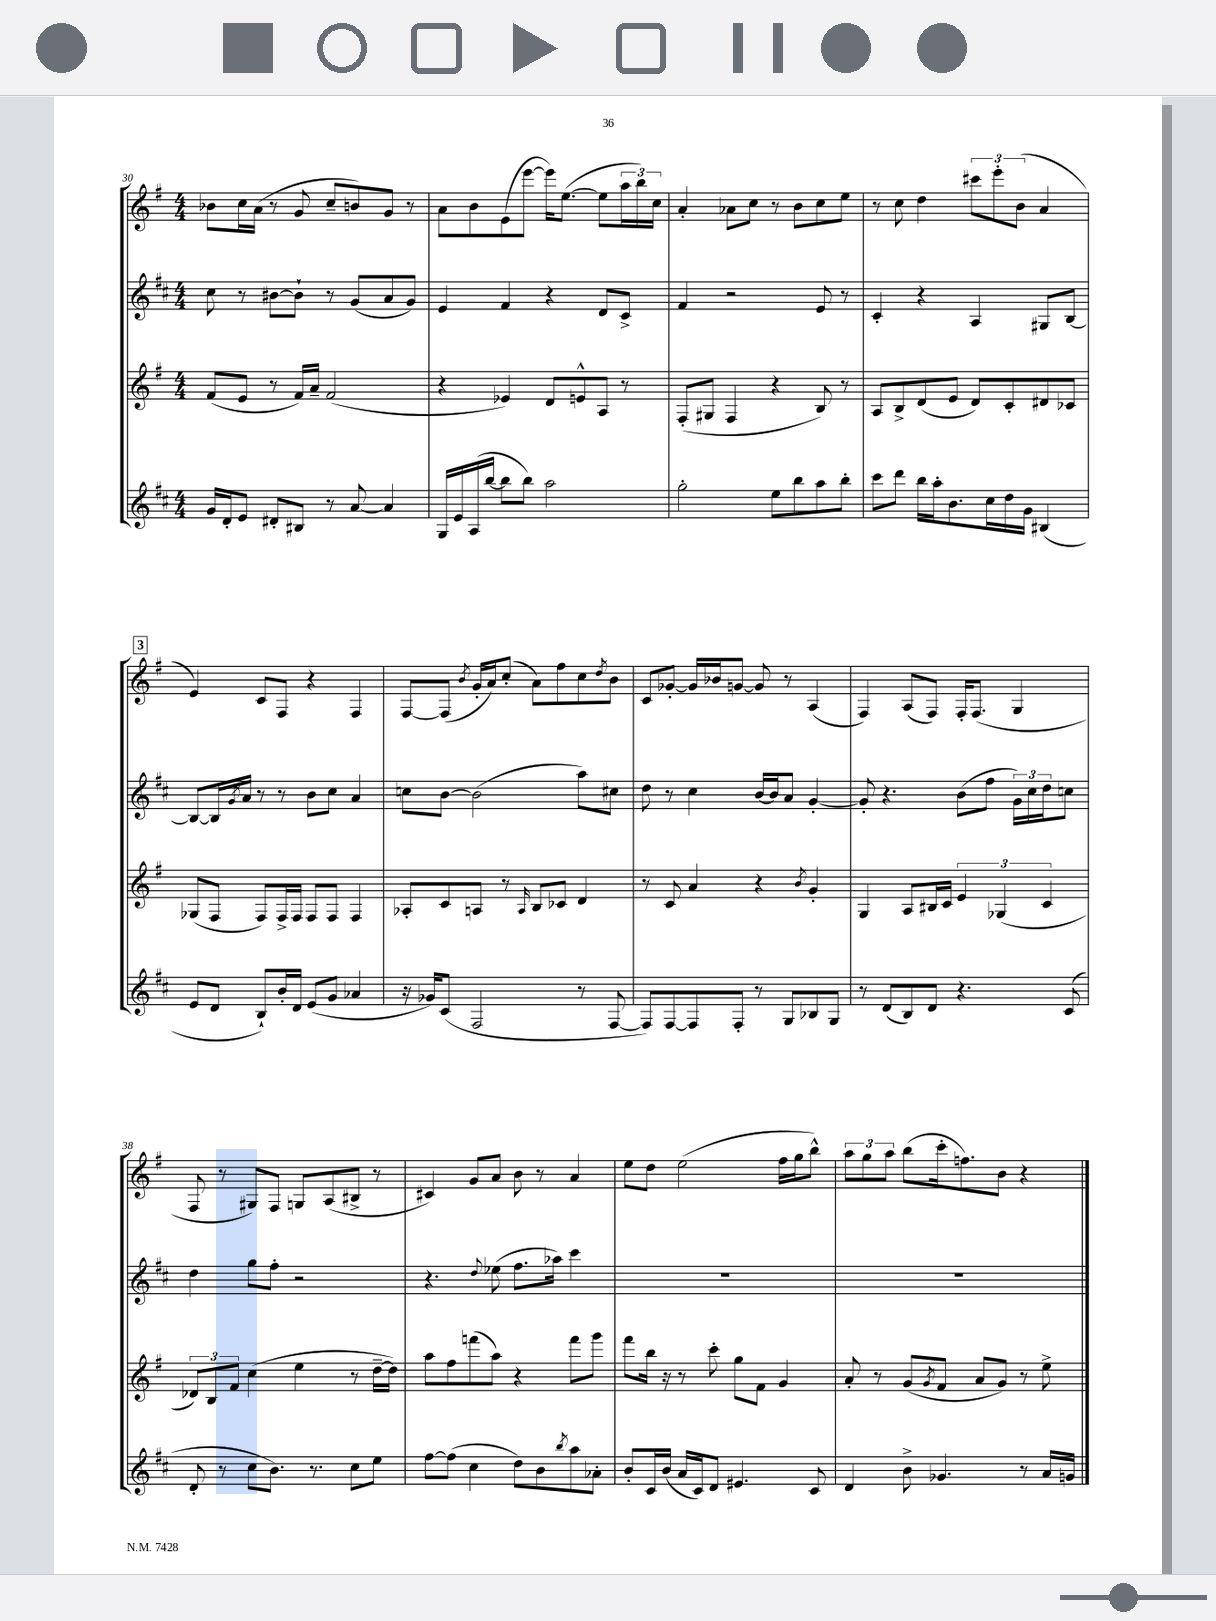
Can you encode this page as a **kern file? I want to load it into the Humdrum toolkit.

**kern	**kern	**kern	**kern
*part4	*part3	*part2	*part1
*staff4	*staff3	*staff2	*staff1
*clefG2	*clefG2	*clefG2	*clefG2
*k[f#c#]	*k[f#]	*k[f#c#]	*k[f#]
*M4/4	*M4/4	*M4/4	*M4/4
=30	=30	=30	=30
16g/LL	(8f#/L	8cc#\	8b-X\L
16d'/J	.	.	.
8e/J	8e/J	8r	16cc\L
.	.	.	(16a\JJ
8d#X'/L	8r	[8b#X\L	8r
8B#X/J	16f#/LL)	8b#`\J]	8g/
.	16a~/JJ	.	.
8r	(2f#/	8r	8cc~/L
[8a/	.	(8g/L	8bn/)
4a/]	.	8a/	8g/J
.	.	8g/J)	8r
=31	=31	=31	=31
16G/LL	4r	4e/	8a\L
16e/	.	.	.
(16A/	.	.	8b\
[16bb/JJ	.	.	.
8bb\L]	4e-X/)	4f#/	(8e\
8bb\J)	.	.	[8eee\J
2aa\	8d/L	4r	16eee\KL])
.	.	.	([8.ee\J
.	8en^^/	.	.
.	8A/J	8d/L	8ee\L]
.	8r	8c#^/J	24aa\L
.	.	.	24bb\)
.	.	.	24cc\JJ
=32	=32	=32	=32
2gg'\	(8F#'/L	4f#/	4a'/
.	8G#X/J	.	.
.	4F#/	2r	8a-X\L
.	.	.	8cc\J
8ee\L	4r	.	8r
8bb\	.	.	8b\L
8aa\	8B/)	8e/	8cc\
8bb'\J	8r	8r	8ee\J
=33	=33	=33	=33
8ccc#\L	8A/L	4c#'/	8r
8ddd\J	8B^/	.	8cc\
16bb\LL	(8d/	4r	4dd\
16aa'\J	.	.	.
8.b\	8e/J	.	.
.	8d/L)	4A/	12ccc#X\L
16cc#\L	.	.	.
.	.	.	12eee'\
16dd\	8c'/	.	.
.	.	.	(12b\J
16g\JJ	.	.	.
(4B#X/	8d#X/	8G#X/L	4a/
.	8c-X/J	[8B/J	.
!!LO:LB:g=z
!!LO:REH:place=s1:t=3
=34	=34	=34	=34
8e/L	(8G-X/L	8B/L_	4e/)
8d/J	8F#/J	16B/L]	.
.	.	8qg/	.
.	.	16a/JJ	.
8B`/L)	8F#/L)	8r	8c/L
16b'/L	16F#^/L	8r	8F#/J
16d/JJ	16F#/JJ	.	.
(8e/L	8F#/L	8b\L	4r
8g/J	8F#/J	8cc#\J	.
4a-X/	4F#/	4a/	4F#/
=35	=35	=35	=35
16r	8A-X'/L	8ccn\L	[8F#/L
16g-X/KL)	.	.	.
(8c#/J	8c/	[8b\J	(8F#/J]
.	.	.	8qb/
2F#/	8An/J	(2b\]	16g'/LL
.	.	.	16a/J)
.	8r	.	(8cc'/J
.	16qqA/	.	.
.	8B/L	.	8a\L)
.	8c-X/J	.	8ff#\
8r	4d/	8aa\L)	8cc\
.	.	.	8qdd/
[8F#/	.	8cc#X\J	8b\J
=36	=36	=36	=36
8F#/L])	8r	8dd\	8c/L
[8F#/	8c/	8r	[8g-X'/J
8F#/]	4a/	4cc#\	16g-/LL]
.	.	.	16b-X/J
8F#'/J	.	.	[8gn/J
8r	4r	[16b/LL	8g/]
.	.	16b/J]	.
8G/L	.	8a/J	8r
.	8qb/	.	.
8B-X/	4g'/	[4g'/	(4A/
8G/J	.	.	.
=37	=37	=37	=37
8r	4G/	8g'/]	4F#/)
(8d/L	.	4.r	.
8B/)	8A/L	.	(8A/L
8d/J	16B#X/L	.	8F#/J)
.	16c/JJ	.	.
4.r	6e/	(8b\L	16F#'/KL
.	.	.	(8.F#/J
.	.	8ff#\J	.
.	(6G-X/	.	.
.	.	24g\LL)	4G/
.	.	24cc#\	.
.	6c/	24dd\J	.
(8c#/	.	8ccn\J	.
!!LO:LB:g=z
=38	=38	=38	=38
8d'/	12d-X/L)	4dd\	8F#/
.	12B/	.	.
8r	.	.	8r
.	12f#/J	.	.
8cc#\L	(4cc\	8gg\L	8G#X/L)
8.b\J)	.	8ff#'\J	8F#/J
.	4ee\	2r	8Gn/L
8.r	.	.	.
.	.	.	(8A/
8cc#\L	8r	.	8B#X^/J
8ee\J	[16dd~\LL	.	8r
.	16dd\JJ])	.	.
=39	=39	=39	=39
[8ff#\L	8aa\L	4.r	4c#X/)
(8ff#\J]	8ff#\	.	.
4cc#\	(8fffn\	.	8g/L
.	.	8qqdd/	.
.	8aa\J)	(8ee-X\	8a/J
8dd\L)	4r	8.ff#\L	8b\
8b\	.	.	8r
.	.	16aa-X\Jk)	.
8qbb/	.	.	.
8aa\	8fff\L	4ccc#\	4a/
8a-X'\J	8ggg\J	.	.
=40	=40	=40	=40
8b'/L	8fff#\L	1r	8ee\L
16c#/L	16bb\Jk	.	8dd\J
(16b/JJ	16r	.	.
16a/LL	8r	.	(2ee\
16c#/J)	.	.	.
8d/J	8ccc'\	.	.
4.e#X/	8gg\L	.	.
.	8f#\J	.	.
.	4g/	.	16ff#\LL
.	.	.	16gg\J
8c#/	.	.	8bb^^\J)
=41	=41	=41	=41
4d/	8a'/	1r	12aa\L
.	.	.	12gg\
.	8r	.	.
.	.	.	12aa\J
8b^\	(8g/L	.	(8bb\L
.	8qg/	.	.
4.g-X/	8f#/J	.	16ccc'\k
.	.	.	8.ffn\)
.	8a/L	.	.
.	8g/J)	.	8b\J
8r	8r	.	4r
16a/LL	8ee^\	.	.
16gn/JJ	.	.	.
==	==	==	==
*-	*-	*-	*-
